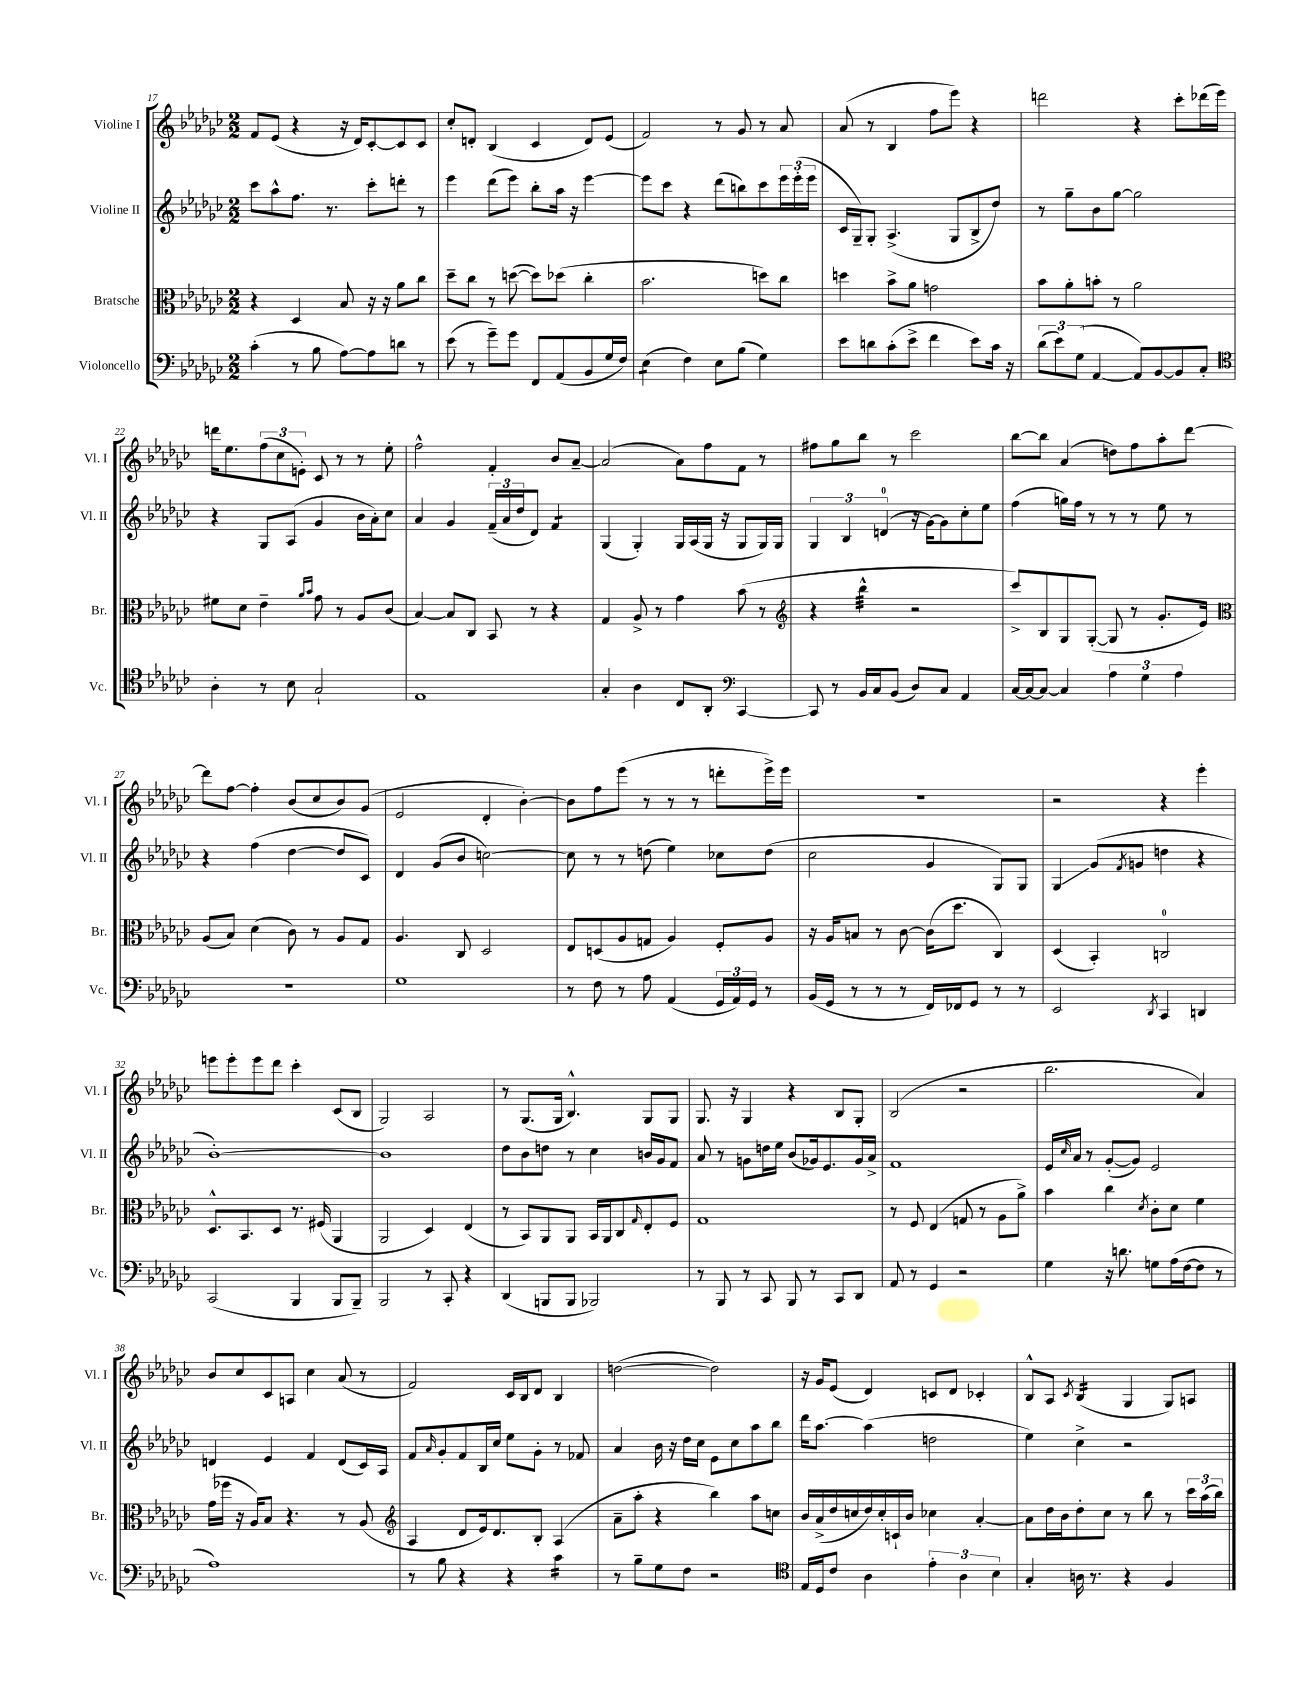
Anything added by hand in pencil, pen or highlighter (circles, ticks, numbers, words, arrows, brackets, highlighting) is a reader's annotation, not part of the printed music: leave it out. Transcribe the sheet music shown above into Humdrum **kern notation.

**kern	**kern	**kern	**kern
*staff4	*staff3	*staff2	*staff1
*clefF4	*clefC3	*clefG2	*clefG2
*k[b-e-a-d-g-c-]	*k[b-e-a-d-g-c-]	*k[b-e-a-d-g-c-]	*k[b-e-a-d-g-c-]
*M2/2	*M2/2	*M2/2	*M2/2
(4c-'	4r	8ccc-	8f
.	.	8aa-^^	(8e-
8r	4D-	8.ff	4r
8B-	.	.	.
.	.	8.r	.
[8A-)	8B-	.	16r
.	.	.	16d-)
8A-]	16r	8ccc-'	[8c-'
.	16r	.	.
8d	8a-	8ddd'	8c-]
8r	8cc-	8r	8c-
=	=	=	=
(8e-	8dd-~	4eee-	8cc-'
8r	8cc-	.	8d'
8g-~)	8r	(8ddd-	(4B-
8g-	([8dd	8eee-)	.
8FF	8dd])	8bb-'	4c-
(8AA-	(8dd-	16aa-	.
.	.	16r	.
8BB-	4cc-'	[4eee-	8d)
16G-	.	.	(8e-
16F)	.	.	.
=	=	=	=
(4E-	2.b-	8eee-]	2f)
.	.	8ccc-	.
4F)	.	4r	.
8E-	.	(8ddd-	8r
(8B-	.	8bb)	8g-
4G-)	8dd)	8ccc-	8r
.	8cc-	24eee-	8a-
.	.	(24eee-'	.
.	.	24eee-	.
=	=	=	=
8e-	4dd	16c-	(8a-
.	.	16G-~)	.
8d	.	8G-'	8r
(8c-'	8b-^	(4.A-^	4B-
8e-^	8a-	.	.
4f	2g	.	8ff
.	.	8G-	8eee-)
8e-)	.	8B-^	4r
16c-	.	8dd-)	.
16r	.	.	.
=	=	=	=
(12d-	8b-	8r	2ddd
12e-)	.	.	.
.	8a-'	8gg-~	.
(12G-	.	.	.
[4AA-	8b'	8b-	.
.	8r	[8gg-	.
8AA-])	2a-	2gg-]	4r
[8BB-	.	.	.
8BB-]	.	.	8ccc-'
8C-'	.	.	(16ddd-
.	.	.	16eee-)
=	=	=	=
*clefC4	*	*	*
4A-'	8f#	4r	16ddd
.	.	.	8.ee-
.	8d-	.	.
8r	4e-~	8G-	(12ff
.	.	.	12cc-
8B-	.	(8A-	.
.	.	.	12e')
.	16qqa-	.	.
.	16qqb-	.	.
2G-`	8g-	4g-	8c-
.	8r	.	8r
.	8A-	16b-	8r
.	.	16a-')	.
.	(8c-	8cc-	8ee-'
=	=	=	=
1E-	[4B-)	4a-	2ff^^
.	8B-]	4g-	.
.	8C-	.	.
.	8BB-	(24f~	4f'
.	.	24a-	.
.	.	24dd-	.
.	8r	8d-)	.
.	4r	4f	8b-
.	.	.	[8a-~
=	=	=	=
4G-'	4G-	(4G-	(2a-]
4A-	8A-^	4G-')	.
.	8r	.	.
8C-	4g-	16G-	8a-)
.	.	(16A-	.
8AA-'	.	16G-	8ff
.	.	16r	.
*clefF4	*	*	*
[4CC-	(8b-	8G-	8f
.	8r	16G-)	8r
.	.	16G-	.
=	=	=	=
*	*clefG2	*	*
8CC-]	4r	6G-	8ff#
8r	.	.	8gg-
.	.	6B-	.
16BB-	4bb-^^	.	8bb-
16C-	.	.	.
.	.	(6d	.
(8BB-	.	.	8r
8D-)	2r	16r	2ccc-
.	.	[16g-)	.
8C-	.	8g-]	.
4AA-	.	8cc-'	.
.	.	8ee-	.
=	=	=	=
[16C-	8ccc-^)	(4ff	[8bb-
16C-_	.	.	.
8C-_	8B-	.	8bb-]
4C-]	8G-	16gg)	(4a-
.	.	16ff	.
.	([8G-'	8r	.
6A-	8G-]	8r	8dd)
.	8r	8r	8ff
6G-	.	.	.
.	8.g-'	8ee-	8aa-'
6A-	.	.	.
.	.	8r	[8ddd-
.	16e-)	.	.
=	=	=	=
*	*clefC3	*	*
1r	(8A-	4r	8ddd-]
.	8B-)	.	[8ff
.	(4d-	(4ff	4ff']
.	8c-)	[4dd-	(8b-
.	8r	.	8cc-
.	8A-	8dd-]	8b-)
.	8G-	8c-)	(8g-
=	=	=	=
1G-	4.A-	4d-	2e-
.	.	(8g-	.
.	8C-	8b-	.
.	2D-	[2cc)	4d-'
.	.	.	[4b-')
=	=	=	=
8r	8E-	8cc]	8b-]
8F	(8D	8r	8ff
8r	8A-	8r	(8eee-
8A-	8G	(8dd	8r
(4AA-	4A-)	4ee-)	8r
.	.	.	8r
24GG-	8F'	8cc-	8ddd'
24AA-)	.	.	.
24GG-	.	.	.
8r	8A-	(8dd	16eee-^)
.	.	.	16eee-
=	=	=	=
(16BB-	16r	2cc-	1r
16GG-	16A-	.	.
8r	8B	.	.
8r	8r	.	.
8r	[8c-	.	.
16FF)	(16c-]	4g-	.
16FF-	8.dd-	.	.
8GG-	.	.	.
8r	4C-)	8G-)	.
8r	.	8G-	.
=	=	=	=
2EE-	(4D-	4G-	2r
.	4BB-')	(8g-	.
.	.	8qf	.
.	.	8g	.
8qDD-	.	.	.
4CC-	2C	4dd	4r
4DD	.	4r	4eee-'
=	=	=	=
(2CC-	8.D-^^	[1b-')	8eee
.	.	.	8eee'
.	8.BB-	.	.
.	.	.	8eee
.	8D-	.	8ddd-
4BBB-	8.r	.	4ccc-'
.	(16F#	.	.
8BBB-	4AA-	.	(8c-
8BBB-~)	.	.	8B-
=	=	=	=
2BBB-	2AA-	1b-]	2G-)
8r	4D-)	.	2A-
8CC-'	.	.	.
4r	(4E-	.	.
=	=	=	=
(4DD-	8r	8dd-	8r
.	8BB-)	8b-	(8.G-
8BBB	8AA-	8dd	.
.	.	.	16G-
8BBB	8AA-	8r	4.B-^^)
2BBB-)	16BB-	4cc-	.
.	16AA-	.	.
.	8C-	.	.
.	16qqG-	.	.
.	8E-'	16b	8G-
.	.	16g-	.
.	8F	8f	8G-
=	=	=	=
8r	1G-	8a-	8.G-
8BBB-	.	8r	.
.	.	.	16r
8r	.	8g	4G-
8CC-	.	16dd	.
.	.	16ee-	.
8BBB-	.	(8b-	4r
8r	.	16g-)	.
.	.	8.e-	.
8CC-	.	.	8B-
8DD-	.	16g-	8G-'
.	.	16a-^	.
=	=	=	=
8AA-	8r	1f	(2B-
8r	8F	.	.
4GG-	(4E-	.	.
2r	8G	.	2r
.	8r	.	.
.	8A-	.	.
.	8a-^)	.	.
=	=	=	=
4G-	4b-	16e-	2.bb-
.	.	16qqcc-	.
.	.	16a-	.
.	.	8r	.
16r	4cc-	([8g-'	.
8.d	.	.	.
.	.	8g-])	.
.	8qd-	.	.
8G	8c-'	2e-	.
(16A-	8d-	.	.
[16F	.	.	.
8F]	4f	.	4a-)
8r	.	.	.
=	=	=	=
1A-)	(16g-	4d	8b-
.	16ff-	.	.
.	16r	.	8cc-
.	16A-)	.	.
.	8B-	4e-	8c-
.	4.r	.	8A
.	.	4f	4cc-
.	8r	(8d	(8a-
.	(8A-	16c-)	8r
.	.	16A-	.
=	=	=	=
*	*clefG2	*	*
8r	4A-	8f	2f)
.	.	16qqa-	.
8B-	.	8g-'	.
4r	8d-	8f	.
.	16e-)	16B-	.
.	8.d-	16cc-	.
4r	.	8ee-	16c-
.	.	.	16B-
.	8B-'	8g-'	8d-
4c-	(4A-	8r	4B-
.	.	8f-	.
=	=	=	=
8r	8a-~	4a-	([2dd
8B-~	8aa-'	.	.
8G-	4r	16b-	.
.	.	16r	.
8F	.	16dd-	.
.	.	16cc-	.
2r	4bb-)	8e-	2dd])
.	.	8cc-	.
.	8aa-	8aa-	.
.	8cc	8bb-	.
=	=	=	=
*clefC4	*	*	*
16E-	16b-	16ddd-	16r
16D-	(16a-^	[8.aa-	16g-
8c-	16dd-	.	(8e-
.	16cc	.	.
4A-	16dd-)	(4aa-]	4d-)
.	16cc'	.	.
.	16c`	.	.
.	16b-	.	.
6e-'	4cc-	2dd	8c
.	.	.	8d-
6A-	.	.	.
.	[4a-'	.	4c-'
6B-	.	.	.
=	=	=	=
4G-'	8a-]	4ee-)	8B-^^
.	16dd-	.	8A-
.	16b-	.	.
.	.	.	8qc-
16A	8dd-'	4cc-^	(4B-
8.r	.	.	.
.	8cc-	.	.
4r	8r	2r	4G-
.	8bb-	.	.
4F	8r	.	8G-)
.	24ccc-	.	8A
.	(24aa-	.	.
.	24bb-)	.	.
==	==	==	==
*-	*-	*-	*-
